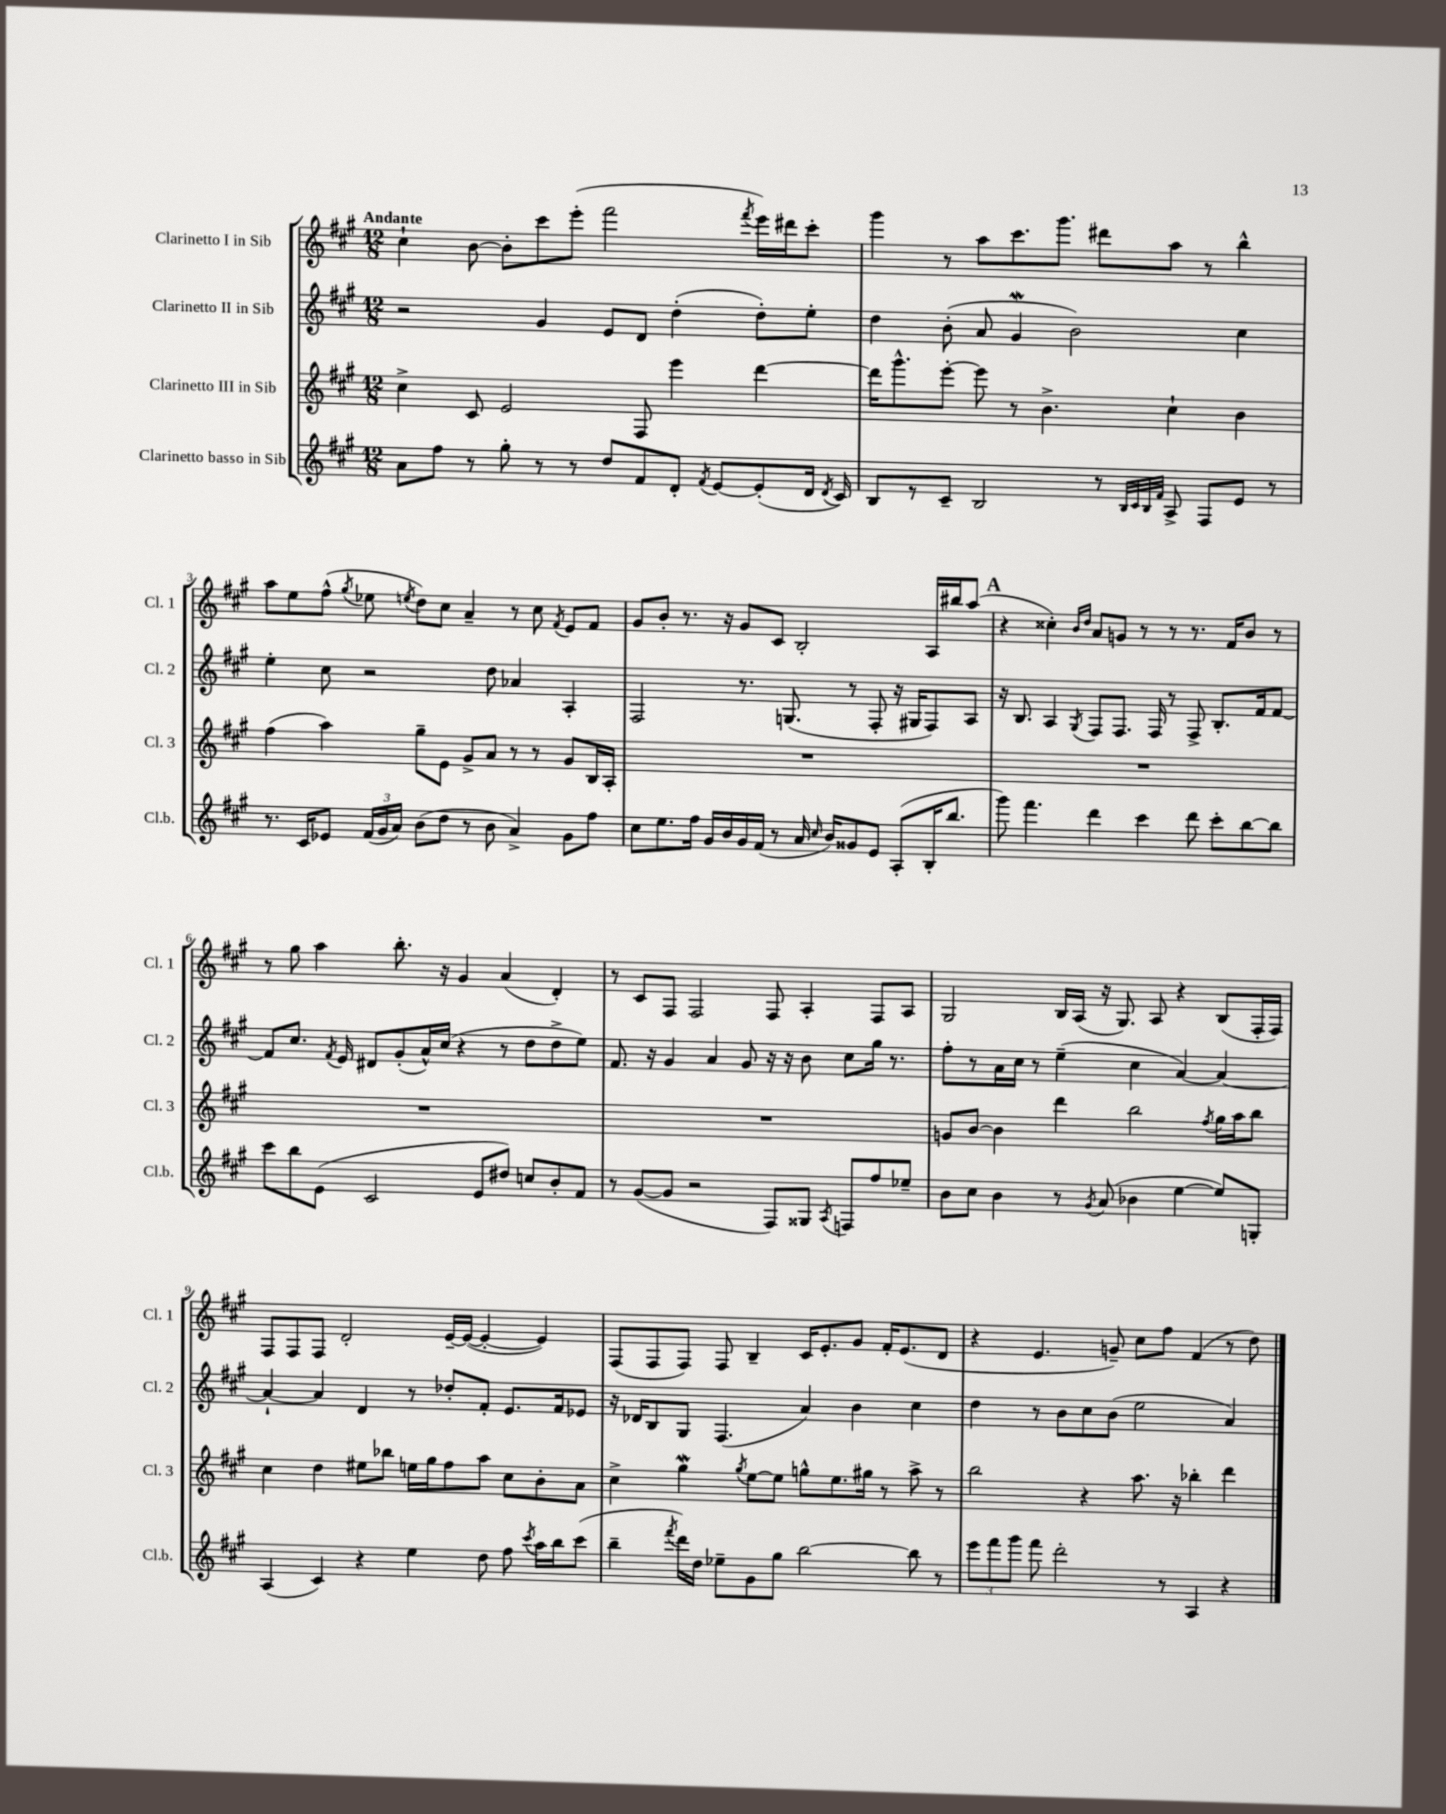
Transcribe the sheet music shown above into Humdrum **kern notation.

**kern	**kern	**kern	**kern
*part4	*part3	*part2	*part1
*staff4	*staff3	*staff2	*staff1
*I"Clarinetto basso in Sib	*I"Clarinetto III in Sib	*I"Clarinetto II in Sib	*I"Clarinetto I in Sib
*I'Cl.b.	*I'Cl. 3	*I'Cl. 2	*I'Cl. 1
*clefG2	*clefG2	*clefG2	*clefG2
*k[f#c#g#]	*k[f#c#g#]	*k[f#c#g#]	*k[f#c#g#]
*M12/8	*M12/8	*M12/8	*M12/8
=1	=1	=1	=1
!	!	!	!LO:TX:a:B:t=Andante
8a\L	4cc#^\	2r	4cc#`\
8ff#\J	.	.	.
8r	8c#/	.	[8b\
8gg#'\	2e/	.	8b'\L]
8r	.	4g#/	8ccc#\
8r	.	.	(8eee'\J
8dd/L	.	8e/L	2fff#\
8f#/	8F#/	8d/J	.
8d'/J	4eee\	(4dd'\	.
8qf#/	.	.	.
[8e/L	.	.	.
.	.	.	8qfff#/
(8e'/]	[4ddd\	8dd'\L)	16eee\LL)
.	.	.	16ddd#X\J
16d/Jk	.	8ee'\J	8ccc#'\J
8qd/	.	.	.
16c#/)	.	.	.
=2	=2	=2	=2
8B/L	16ddd\KL]	4dd\	4ggg#\
.	8.ggg#^^\	.	.
8r	.	.	.
8c#~/J	[8eee'\J	(8b'\	8r
2B/	8eee\]	8a/	8aa\L
.	8r	4g#W/	8.ccc#\
.	4.b^\	.	.
.	.	.	8.ggg#\J
.	.	2b\)	.
8r	.	.	8ddd#X\L
32qqB/LLL	.	.	.
32qqc#/	.	.	.
32qqB/	.	.	.
32qqf#/JJJ	.	.	.
8A^/	4cc#`\	.	8aa\J
8F#/L	.	.	8r
8e/J	4b\	4cc#\	4bb^^\
8r	.	.	.
!!LO:LB:g=z
=3	=3	=3	=3
8.r	(4ff#\	4ee'\	8aa\L
.	.	.	8ee\
16c#/KL	.	.	.
8e-X/J	4aa\)	8cc#\	(8ff#^^\J
.	.	.	8qgg#/
(24f#/LL	.	2r	8ee-X\
24g#/	.	.	.
24a/JJ)	.	.	.
.	.	.	8qeen/
(8b\L	8gg#~\L	.	8dd\L)
8dd\J	8e\J	.	8cc#\J
8r	8g#^/L	.	4a~/
8b\	8a/J	8dd\	.
4a^/)	8r	4a-X/	8r
.	8r	.	8cc#\
.	.	.	8qf#/
8g#\L	8g#/L	4A'/	8e/L
8ff#\J	16B/L	.	8f#/J
.	16A'/JJ	.	.
=4	=4	=4	=4
8cc#\L	1.r	2F#/	8g#/L
8.ee\	.	.	8b'/J
.	.	.	8.r
16ff#\Jk	.	.	.
16g#/LL	.	.	.
16b/	.	.	16r
16g#/	.	8.r	8g#/L
(16f#/JJ	.	.	.
8r	.	.	8c#/J
.	.	(8.Gn/	.
16a/	.	.	2B'/
16qqcc#/	.	.	.
16b/KL)	.	.	.
8g##X/	.	8r	.
8e/J	.	8F#'/	.
(8A'/L	.	16r	.
.	.	16G#X/KL	.
16B'/K	.	8F#/)	16A/LL
8.bb/J	.	.	16bb#X/J
.	.	8A/J	(8aa/J
!!LO:REH:place=s1:t=A
=5	=5	=5	=5
8ggg#\)	1.r	16r	4r
.	.	8.B/	.
4.fff#\	.	.	.
.	.	4A/	4cc##X'\)
.	.	.	16qqb/LL
.	.	8qG#/	16qqdd/JJ
4ddd\	.	8F#/L	8a/L
.	.	8.F#/J	8gn/J
4ccc#\	.	.	8r
.	.	16F#/	.
.	.	8r	8r
8ddd\	.	8F#^/	8.r
8ccc#'\L	.	8.B'/L	.
.	.	.	16f#/KL
[8bb\	.	.	8b/J
.	.	16f#/k	.
8bb\J]	.	[8f#/J	8r
!!LO:LB:g=z
=6	=6	=6	=6
8ccc#\L	1.r	8f#/L]	8r
8bb\	.	8.cc#/J	8gg#\
(8e\J	.	.	4aa\
.	.	8qf#/	.
.	.	16e/	.
2c#/	.	8d#X/L	.
.	.	(8g#'/	8.bb'\
.	.	16a^^/L)	.
.	.	(16cc#/JJ	16r
.	.	4r	4g#/
8e/L	.	.	.
8dd#X/J)	.	8r	(4a/
8ccn/L	.	8dd\L	.
8b'/	.	8dd^\	4d'/)
8f#/J	.	8ee\J)	.
=7	=7	=7	=7
8r	1.r	8.f#/	8r
([8g#/L	.	.	8c#/L
.	.	16r	.
8g#/J]	.	4g#/	8F#/J
2r	.	.	2F#/
.	.	4a/	.
.	.	8g#/	.
8F#/L)	.	16r	8F#/
.	.	16r	.
8G##X/J	.	8b\	4A'/
8qA/	.	.	.
8Fn/L	.	8cc#\L	.
8ff#/	.	16gg#\Jk	8F#/L
.	.	8.r	.
8ee-X~/J	.	.	8A/J
=8	=8	=8	=8
8b\L	8gn/L	8ff#'\L	2G#/
8cc#\J	[8b/J	8r	.
4b\	4b\]	16a\L	.
.	.	16cc#\JJ	.
.	.	8r	.
8r	4ddd\	(4ee~\	16B/LL
.	.	.	(16A/JJ
8qg#/	.	.	.
(8a/	.	.	16r
.	.	.	8.G#/)
4b-X\	2bb\	4cc#\	.
.	.	.	8A/
[4ee\	.	[4a/)	4r
.	8qff#/	.	.
8ee/L])	16gg#\LL	4a/_	(8B/L
.	16aa\J	.	.
8Gn'/J	8bb\J	.	16F#'/L
.	.	.	16F#/JJ)
!!LO:LB:g=z
=9	=9	=9	=9
(4A/	4cc#\	4a`/_	8F#/L
.	.	.	8F#/
4c#/)	4dd\	4a/]	8F#/J
.	.	.	2d'/
4r	8ee#X\L	4d/	.
.	8bb-X\J	.	.
4ee\	16een\LL	8r	.
.	16gg#\J	.	.
.	8ff#\	8dd-X'/L	[16e~/LL
.	.	.	(16e/JJ_
8dd\	8aa\J	8f#'/J	4e'/_
8ff#\	8cc#\L	8.e/L	.
8qccc#/	.	.	.
16aa\LL	8b'\	.	4e/])
16bb\J	.	16f#/k	.
(8ccc#\J	8a\J	8e-X/J	.
=10	=10	=10	=10
4bb~\	4cc#^\	16r	(8F#/L
.	.	16d-X/KL	.
.	.	8B/	8F#/
8qfff#/	.	.	.
16ddd\LL)	4gg#W\	8G#/J	8F#/J)
16dd\JJ	.	.	.
8ee-X~\L	.	(4.F#/	8F#/
.	8qgg#/	.	.
8g#\	[8ee\L	.	4B~/
8gg#\J	8ee\J]	.	.
[2bb\	8ggn^^\L	4a/)	16c#/KL
.	.	.	8.e'/
.	8.ee\	.	.
.	.	4b\	8g#/J
.	16gg#X\Jk	.	.
.	8r	.	16f#'/KL
.	.	.	(8.e/
8bb\]	8aa^\	4cc#\	.
8r	8r	.	8d/J
=11	=11	=11	=11
12eee\L	2bb\	4dd\	4r
12fff#\	.	.	.
12ggg#\J	.	.	.
8fff#\	.	8r	4.e/
2ddd'\	.	8b\L	.
.	4r	8cc#\	.
.	.	(8b\J	8gn~/)
.	8.aa\	2ee\	8cc#\L
8r	.	.	8ff#\J
.	16r	.	.
4A/	4bb-X'\	.	(4f#/
4r	4ddd\	4a/)	8r
.	.	.	8dd\)
==	==	==	==
*-	*-	*-	*-
